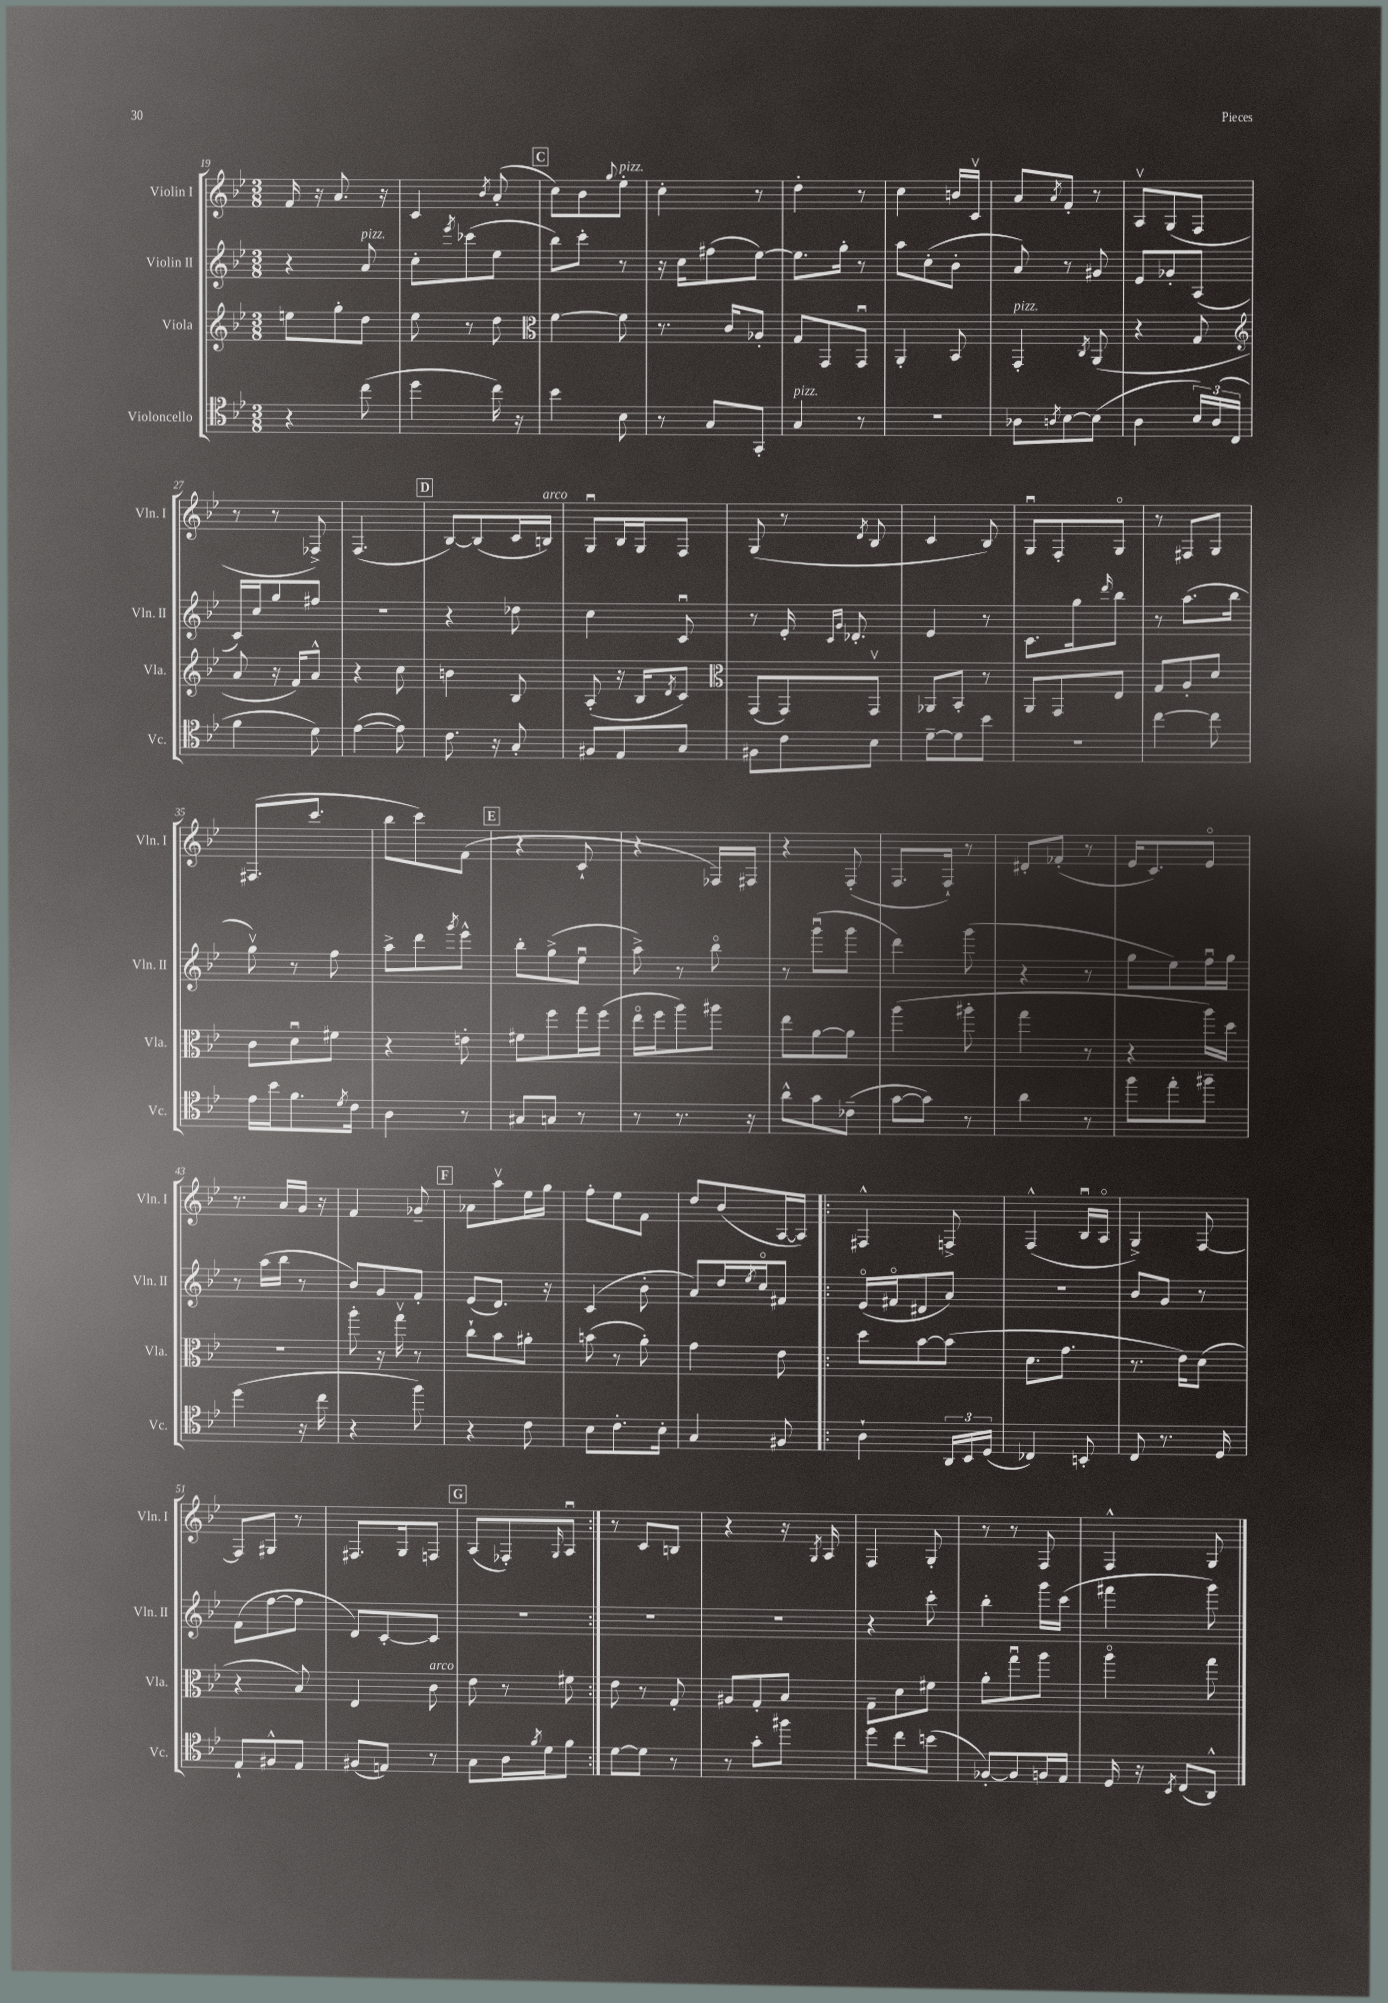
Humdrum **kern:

**kern	**kern	**kern	**kern
*staff4	*staff3	*staff2	*staff1
*clefC4	*clefG2	*clefG2	*clefG2
*k[b-e-]	*k[b-e-]	*k[b-e-]	*k[b-e-]
*M3/8	*M3/8	*M3/8	*M3/8
4r	8ee	4r	16f
.	.	.	16r
.	8gg'	.	8.a
(8cc	8dd	8a	.
.	.	.	16r
=	=	=	=
4dd	8ee-	8cc'	4c
.	.	8qeee-	.
.	8r	(8ccc-	.
.	.	.	8qb-
16cc)	8dd	8ee-	(8a'
16r	.	.	.
=	=	=	=
*	*clefC3	*	*
4b-	[4f	8bb-)	8cc)
.	.	8ccc'	8b-
.	.	.	8qqgg
8B-	8f]	8r	8ee-'
=	=	=	=
8r	8.r	16r	4cc'
.	.	16cc	.
8G	.	(8ff#	.
.	16c	.	.
8GG'	8A-'	[8ee-)	8r
=	=	=	=
4G	8G	8.ee-]	4dd'
.	8GG	.	.
.	.	16gg'	.
8r	8GGu	8r	8r
=	=	=	=
4.r	4AA'	8aa	4cc
.	.	(8cc'	.
.	8BB-	8b-'	16b
.	.	.	16cv
=	=	=	=
8A-	4GG'	8a)	8a
8qA	.	.	8qa
[8B-	.	8r	8f'
.	8qC	.	.
(8B-]	(8AA	8g#	8r
=	=	=	=
4A	4r	8e-	8Av
.	.	8g-'	(8G
24B-)	8G	(8A	8F
(24A	.	.	.
24C	.	.	.
=	=	=	=
*	*clefG2	*	*
4f	8a	16c)	8r
.	.	16cc	.
.	16r	8gg	8r
.	16f)	.	.
8d)	8a^^	8ff#	8F-^)
=	=	=	=
([4e-	4r	4.r	(4.F
8e-])	8cc	.	.
=	=	=	=
8.c	4b	4r	[8B-)
.	.	.	(8B-]
16r	.	.	.
8G'	8B-	8dd-	16c
.	.	.	16B)
=	=	=	=
8F#	(8A'	4cc	8Gu
8E-	16r	.	16B-
.	16B-	.	16G
.	8qd	.	.
8G	8c)	8cu	8F
=	=	=	=
*	*clefC3	*	*
8F#	(8GG	8r	(8G
8c	8GG)	16e-'	8r
.	.	16qqc	.
.	.	16qqg	.
.	.	8.d-'	.
.	.	.	8qd
8B-	8GGv	.	8B-
=	=	=	=
[8d~	8AA-	4e-	4c
8d]	8BB-'	.	.
8b-	8r	8r	8B-)
=	=	=	=
4.r	8AA	8.c	8Gu
.	8GG	.	8F'
.	.	16gg	.
.	.	16qqddd	.
.	8E-	8bb-	8Go
=	=	=	=
[4cc	8G	8r	8r
.	8A'	(8.aa	8F#
8cc]	8d	.	8G
.	.	16bb-	.
=	=	=	=
16e-	8c	8ggv)	(8.F#
16b-	.	.	.
8.f	8du	8r	.
.	.	.	8.ccc
.	8f#	8ff	.
8qd	.	.	.
16c	.	.	.
=	=	=	=
4A	4r	8aa^	8bb-
.	.	8ddd	8ccc)
.	.	8qggg	.
8r	8e'	8eee-^^	(8f
=	=	=	=
8G#	8f#	8bb-'	4r
8G	8ff	(8gg^	.
8r	16gg	8ee-u	8c`
.	(16ff	.	.
=	=	=	=
8r	16ee-o	8aa^)	4r
.	16ff	.	.
8.r	8aa)	8r	.
.	8aa#	8bb-o	16F-)
16r	.	.	16F#
=	=	=	=
8a^^	8ee-	8r	4r
8g	[8a	(8gggu	.
(8c-~	8a]	8ggg	(8F'
=	=	=	=
[8g	(4aa	4ddd)	8.F
8g])	.	.	.
.	.	.	16F`)
8r	8aa#'	(8ggg	8r
=	=	=	=
4a	4gg	4r	8d#'
.	.	.	(8f-'
8r	8r	8r	8r
=	=	=	=
8ff	4r	8gg	16e-
.	.	.	8.c)
8ee-'	.	8ee-)	.
8ff#~	16aa)	16ffu	8e-o
.	16dd	16gg	.
=	=	=	=
(4dd	4.r	8r	8.r
.	.	(16aa	.
.	.	16bb-	16a
16r	.	8r	16g
16cc	.	.	16r
=	=	=	=
4r	8aa'	8b-)	4f
.	16r	8g	.
.	16ggv	.	.
8ff)	8r	8f'	8g-~
=	=	=	=
4r	8cc`	(8e-	8a-
.	8b-	8.d)	8aav
8c	8a#'	.	16ee-
.	.	16r	16gg
=	=	=	=
8B-	(8b	(4c	8ff'
8.c'	8r	.	8ee-
.	8a')	8b-'	8f
16B-'	.	.	.
=	=	=	=
4G	4g	8a)	8dd
.	.	16dd	(8b-
.	.	8qee-	.
.	.	16cco	.
8F#	8e-	8f#	[16A
.	.	.	16A])
=!|:	=!|:	=!|:	=!|:
4A`	8dd	(16e-o	4F#^^
.	.	16f#o	.
.	[8b-	8d#	.
24AA	(8b-]	8a)	8F^
24BB-	.	.	.
(24D	.	.	.
=	=	=	=
4C-)	8.d	4.r	(4F^^
.	8.g	.	.
8BB'	.	.	16B-u
.	.	.	16Ao
=	=	=	=
8C	8.r	8b-	4G^)
8.r	.	8g	.
.	16e-)	.	.
.	(8d	8r	[8F
16D	.	.	.
=	=	=	=
8E-`	4r	(8f	8F]
8F#^^	.	[8ff	8G#
8E-	8B-)	8ff]	8r
=	=	=	=
(8F#	4E-	8d)	8.F#
8E)	.	[8c'	.
.	.	.	16G
8r	8c	8c]	8F
=	=	=	=
8G	8e-	4.r	(8A
16A	8r	.	8F-')
8qf	.	.	.
16d	.	.	.
.	.	.	16qqG
8f	8f#	.	8Au
=:|!	=:|!	=:|!	=:|!
[8d	8e-	4.r	8r
8d]	8r	.	8c
8r	8G'	.	8B
=	=	=	=
8r	8A#	4.r	4r
8g'	8G'	.	.
8ff#	8B-	.	16r
.	.	.	8qG
.	.	.	16A
=	=	=	=
8dd	8G~	4r	4F
8cc	8d	.	.
(8b	8f#	8ccc'	8G'
=	=	=	=
[8F-')	8a'	4bb-'	8r
8F-]	8ggu	.	8r
16F	8aa	16ggg	8F
16E-	.	(16ccc	.
=	=	=	=
16D	4aao	4fff#	4F^^
16r	.	.	.
8qBB-	.	.	.
(8C	.	.	.
8AA^^)	8gg	8ggg)	8G
==	==	==	==
*-	*-	*-	*-
